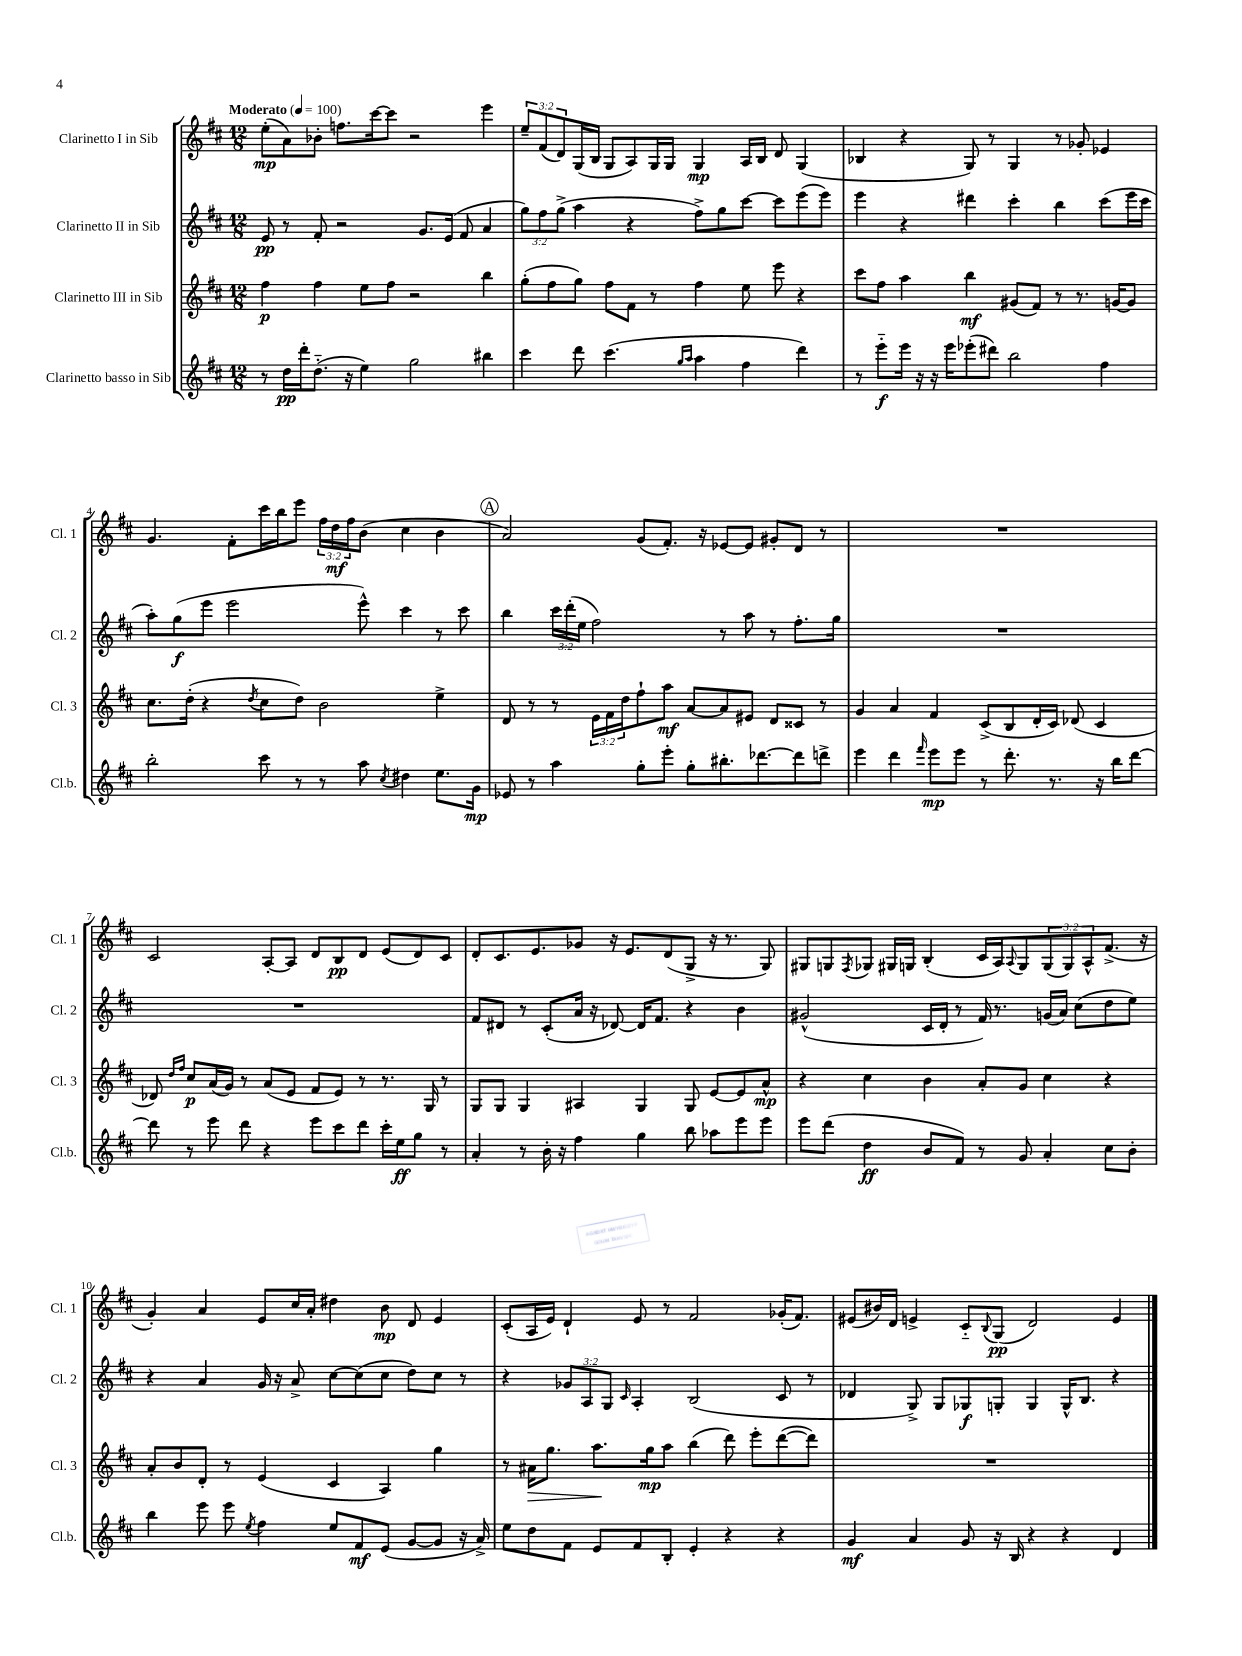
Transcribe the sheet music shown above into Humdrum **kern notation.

**kern	**kern	**kern	**kern
*staff4	*staff3	*staff2	*staff1
*clefG2	*clefG2	*clefG2	*clefG2
*k[f#c#]	*k[f#c#]	*k[f#c#]	*k[f#c#]
*M12/8	*M12/8	*M12/8	*M12/8
*MM100	*MM100	*MM100	*MM100
8r	4ff#	8e	(8ee'
16dd	.	8r	8a)
16ddd'	.	.	.
(8.dd'~	4ff#	8f#'	8b-'
.	.	2r	8.ff
16r	.	.	.
4ee)	8ee	.	.
.	.	.	[16ccc#
.	8ff#	.	8ccc#]
2gg	2r	.	2r
.	.	8.g	.
.	.	(16e	.
.	.	8f#	.
4bb#	4bb	4a	4eee
=	=	=	=
4ccc#	(8gg'	12gg)	12ee~
.	.	12ff#	(12f#
.	8ff#	.	.
.	.	(12gg^	12d)
8ddd	8gg)	4aa	(16G
.	.	.	16B
(4.ccc#	8ff#	.	8G
.	8f#	4r	8A)
.	8r	.	16G
.	.	.	16G
16qqgg	.	.	.
16qqaa	.	.	.
4aa	4ff#	8ff#^)	4G
.	.	8gg	.
4ff#	8ee	[8ccc#	16A
.	.	.	16B
.	8eee	8ccc#]	8d
4ddd)	4r	(8eee	(4G
.	.	8eee)	.
=	=	=	=
8r	8ccc#	4eee	4B-
8eee'~	8ff#	.	.
16eee	4aa	4r	4r
16r	.	.	.
16r	.	.	.
16eee	.	.	.
(8eee-'	4bb	4ddd#	8G)
8ddd#)	.	.	8r
2bb	(8g#	4ccc#'	4G
.	8f#)	.	.
.	8r	4bb	8r
.	8.r	.	8g-'
4ff#	.	(8ccc#	4e-
.	[16g	.	.
.	8g]	16eee	.
.	.	16ccc#	.
=	=	=	=
2bb'	8.cc#	8aa')	4.g
.	.	(8gg	.
.	(16dd'	.	.
.	4r	8eee	.
.	.	2eee	8f#'
.	8qdd	.	.
8ccc#	8cc#	.	16ccc#
.	.	.	16bb
8r	8dd)	.	8eee
8r	2b	.	24ff#
.	.	.	24dd
.	.	.	24ff#
8aa	.	8eee^^)	(8b
8qcc#	.	.	.
4dd#	.	4ccc#	4cc#
8.ee	4ee^	8r	4b
.	.	8ccc#	.
16g	.	.	.
=	=	=	=
8e-	8d	4bb	2a)
8r	8r	.	.
4aa	8r	24ccc#	.
.	.	(24ddd'	.
.	.	24ee	.
.	24e	2ff#)	.
.	24f#	.	.
.	24dd	.	.
8gg'	8ff#`	.	(8g
8eee'	8aa	.	8.f#')
8gg'	[8a	.	.
.	.	.	16r
8.bb#'	8a]	8r	[8e-
.	8e#	8aa	8e-]
[8.ddd-	.	.	.
.	8d	8r	8g#'
8ddd-]	8c##	8.ff#'	8d
8ddd^	8r	.	8r
.	.	16gg	.
=	=	=	=
4eee	4g	1.r	1.r
4ddd	4a	.	.
16qqfff#	.	.	.
8eee	4f#	.	.
8eee	.	.	.
8r	(8c#^	.	.
8.ddd'	8B	.	.
.	16d'	.	.
8.r	16c#)	.	.
.	(8d-	.	.
16r	4c#	.	.
16bb	.	.	.
[8ddd	.	.	.
=	=	=	=
8ddd]	8d-)	1.r	2c#
.	16qqdd	.	.
.	16qqff#	.	.
8r	8cc#	.	.
8eee	(16a	.	.
.	16g)	.	.
8ddd	8r	.	.
4r	(8a	.	[8A'
.	8e	.	8A]
8eee	8f#	.	8d
8ccc#	8e)	.	8B
8ddd	8r	.	8d
16ccc#'	8.r	.	(8e
16ee	.	.	.
8gg	.	.	8d)
.	16G	.	.
8r	8r	.	8c#
=	=	=	=
4a'	8G	8f#	8d'
.	8G	8d#	8.c#
8r	4G	8r	.
.	.	.	8.e
16b'	.	(8c#'	.
16r	.	.	.
4ff#	4A#	16a	8g-
.	.	16r	.
.	.	[8d-)	16r
.	.	.	8.e
4gg	4G	16d-]	.
.	.	8.f#	.
.	.	.	(8d
8bb	8G	4r	8G^
8aa-	[8e	.	16r
.	.	.	8.r
8eee	8e]	4b	.
8eee	8a^^	.	8G)
=	=	=	=
8eee	4r	(2g#^^	8G#
(8ddd	.	.	8G
.	.	.	8qF#
4dd	4cc#	.	8G-
.	.	.	16G#
.	.	.	16G
8b	4b	16c#	(4B'
.	.	16d'	.
8f#)	.	8r	.
8r	8a'	16f#)	16c#
.	.	8.r	16A)
.	.	.	8qqA
8g	8g	.	8G
4a'	4cc#	(16g	(12G
.	.	16a)	.
.	.	.	12G)
.	.	(8cc#	.
.	.	.	12A^^
8cc#	4r	8dd	(8.f#^
8b'	.	8ee)	.
.	.	.	16r
=	=	=	=
4bb	8a'	4r	4g')
.	8b	.	.
8eee	8d'	4a	4a
8eee	8r	.	.
8qee	.	.	.
4ff#	(4e	16g	8e
.	.	16r	.
.	.	8a^	16cc#
.	.	.	16a'
8ee	4c#	[8cc#	4dd#
8f#	.	(8cc#]	.
(8e	4A)	8cc#	8b
[8g	.	8dd)	8d
8g]	4gg	8cc#	4e
16r	.	8r	.
16a^)	.	.	.
=	=	=	=
8ee	8r	4r	(8c#'
8dd	16a#	.	16A
.	8.gg	.	16e)
8f#	.	12g-	4d`
.	.	12A	.
8e	8.aa	.	.
.	.	12G	.
.	.	16qqc#	.
8f#	.	4A'	8e
.	16gg	.	.
8B'	8aa	.	8r
4e'	(4bb	(2B	2f#
4r	8ddd)	.	.
.	8eee'	.	.
4r	([8ddd	8c#	(16g-'
.	.	.	8.f#)
.	8ddd])	8r	.
=	=	=	=
4g	1.r	4d-	(8e#
.	.	.	16b#)
.	.	.	16d
4a	.	8G^)	4e^
.	.	8G	.
8g	.	8G-	8c#'~
.	.	.	8qqB
16r	.	8G'	(8G
16B	.	.	.
4r	.	4G	2d)
4r	.	16G^^	.
.	.	8.B	.
4d	.	4r	4e
==	==	==	==
*-	*-	*-	*-
